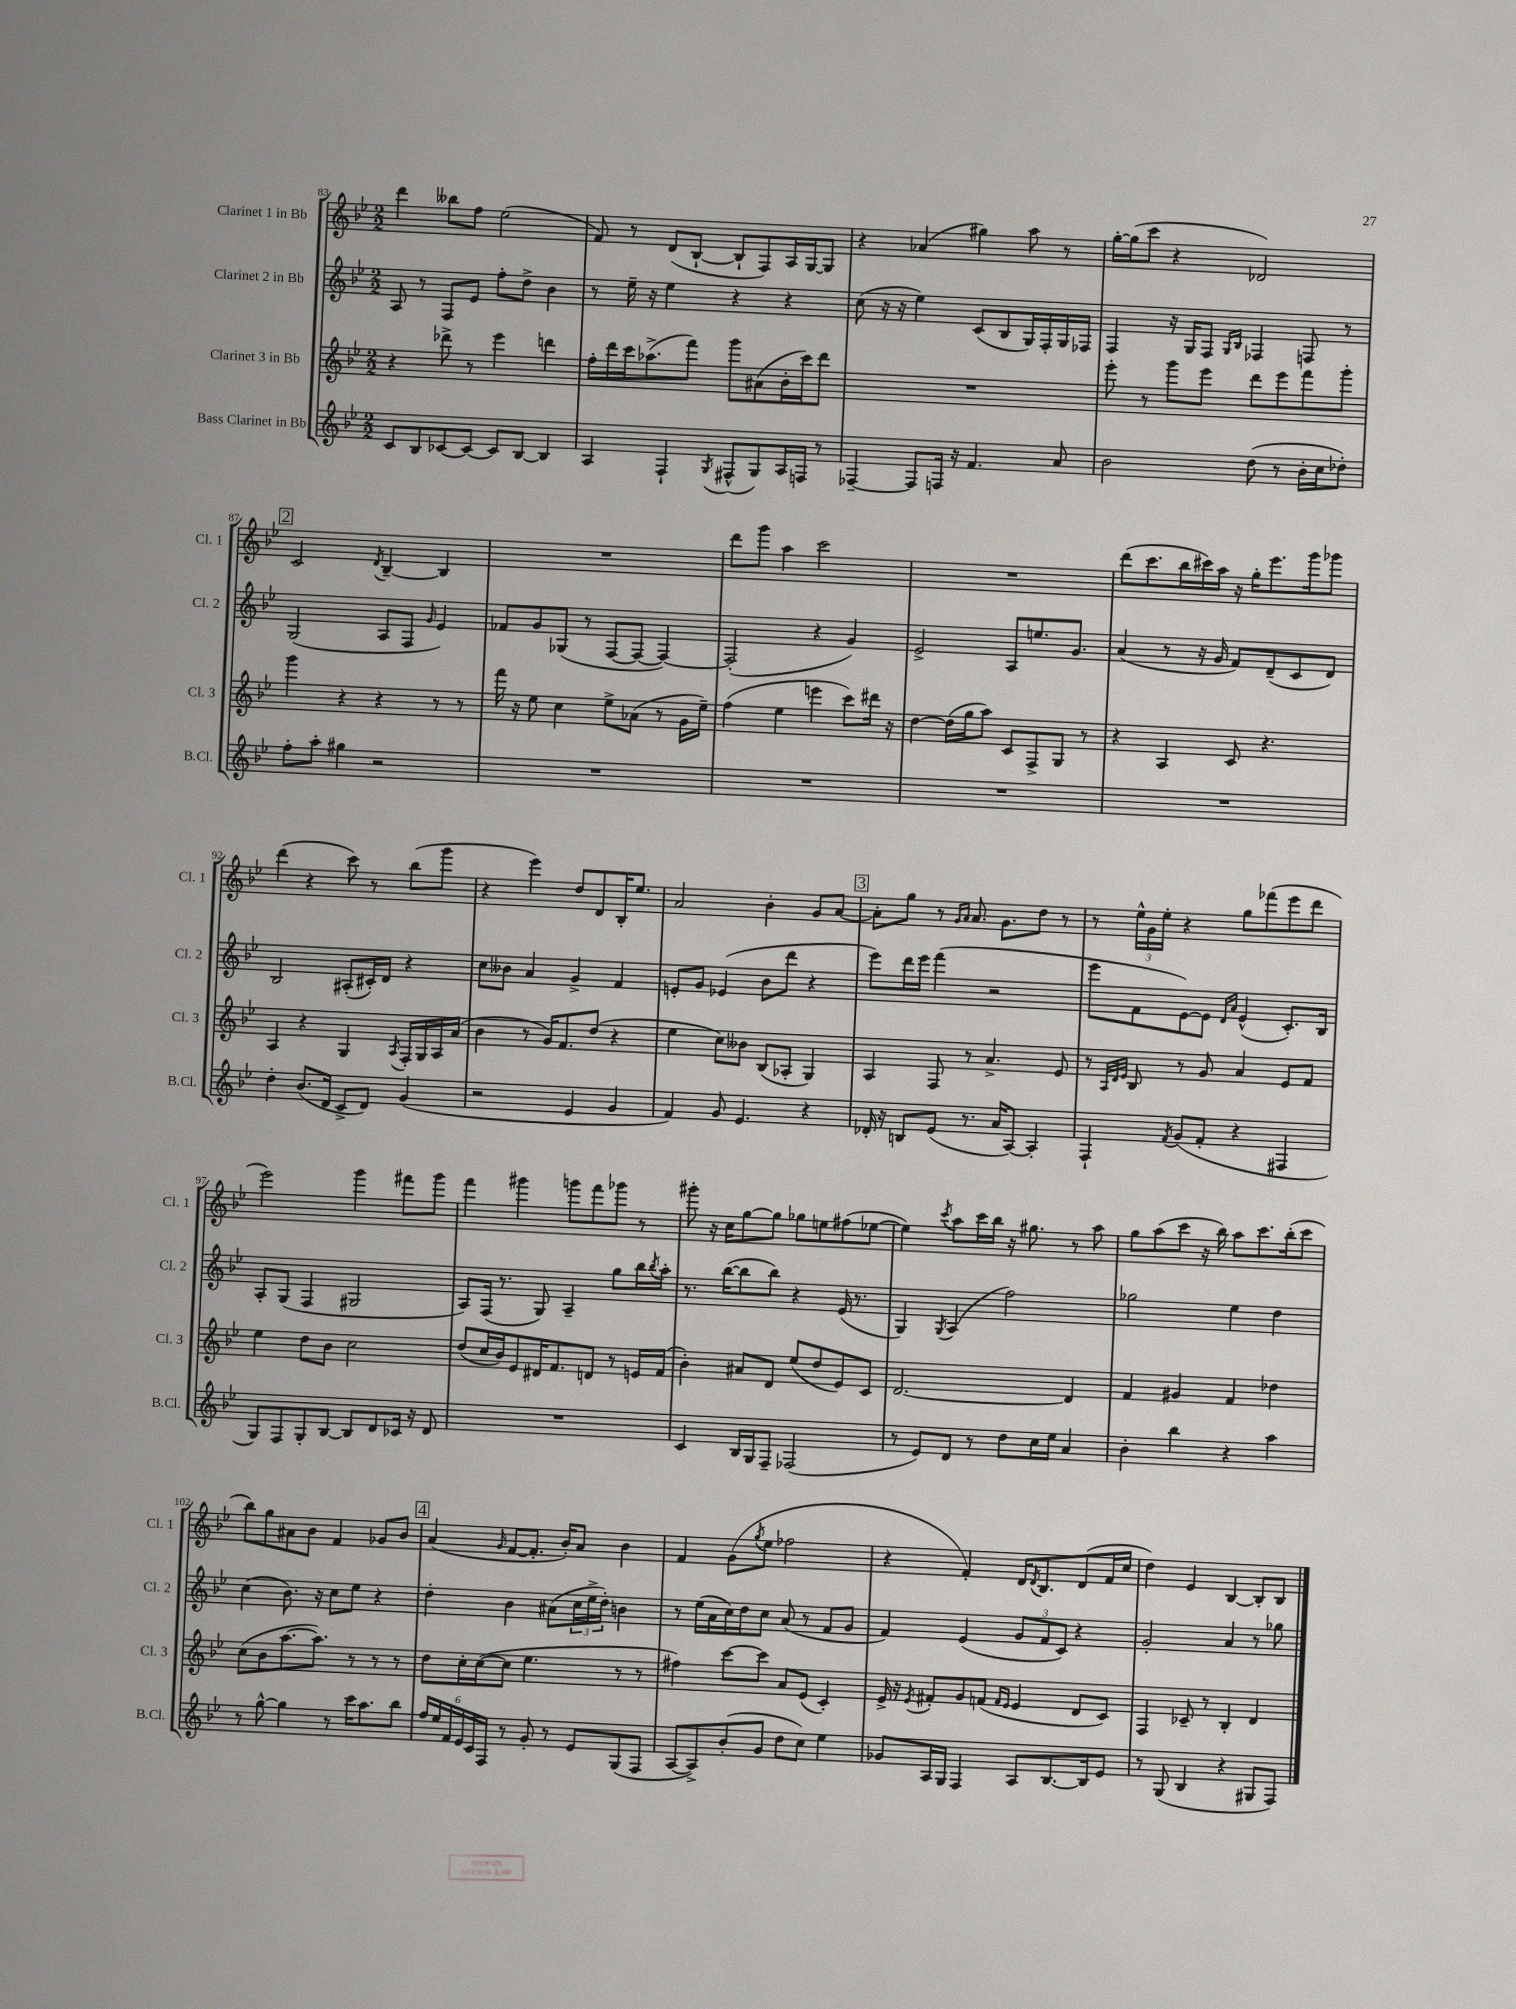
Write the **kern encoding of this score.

**kern	**kern	**kern	**kern
*staff4	*staff3	*staff2	*staff1
*clefG2	*clefG2	*clefG2	*clefG2
*k[b-e-]	*k[b-e-]	*k[b-e-]	*k[b-e-]
*M2/2	*M2/2	*M2/2	*M2/2
8c/L	4r	8A/	4ddd\
8B-/	.	8r	.
[8c-/	8ddd-^\	8F/L	8bb--\L
8c-/_J	8r	8e-/J	8ff\J
8c-/]L	4eee-\	8ff'\L	(2ee-\
[8B-/J	.	8dd^\J	.
4B-/]	4ddd\	4b-\	.
=	=	=	=
4A/	16ff'\LL	8r	8f/)
.	16ddd\	.	.
.	16ccc\J	16ee-~\	8r
.	(8.aa-^\	16r	.
4F`/	.	4ee-\	(8d/L
.	8fff\J)	.	[8B-`/J
8qG/	.	.	.
(8F#^^/L	8ggg\L	4r	8B-`/]L
8G/)	(8a#\	.	8F/)
16A/L	16b-'\L	4r	16A/L
16F/JJ	16ccc\J)	.	[16G/J
8r	8ddd\J	.	8G/]J
=	=	=	=
[4F-~/	1r	(8cc\	4r
.	.	16r	.
.	.	16r	.
8F-/]L	.	4ee-\)	(4a-/
16F/Jk	.	.	.
16r	.	.	.
4.f/	.	(8c/L	4gg#\)
.	.	8B-/	.
.	.	16G/L)	8aa\
.	.	16F'/	.
8a/	.	16G/	8r
.	.	16F-/JJ	.
=	=	=	=
2b-\	8eee-'\	4F/	[16gg'\LL
.	.	.	(16gg\]J
.	8r	.	8ccc\J
.	8ggg\L	16r	4r
.	.	16G/LK	.
.	8eee-\J	8F/J	.
.	.	16qqG/LL	.
.	.	16qqB-/JJ	.
(8dd\	8ddd\L	4F-/	2d-/)
8r	8eee-\	.	.
16b-'\LL	8fff\	8F/	.
16cc\J	.	.	.
8dd-'\J)	8ggg'\J	8r	.
=	=	=	=
8ff'\L	4ggg\	(2G/	2c/
8aa'\J	.	.	.
4gg#\	4r	.	.
.	.	.	8qd/
2r	4r	8A/L	[4B-~/
.	.	8F/J	.
.	.	16qqg/	.
.	8r	4e-/)	4B-/]
.	8r	.	.
=	=	=	=
1r	16fff\	8f-/L	1r
.	16r	.	.
.	8ee-\	8g/	.
.	4cc\	(8G-/J	.
.	.	8r	.
.	8ee-^\L	[8F/L	.
.	(8a-\J	8F/_J	.
.	8r	4F/_)	.
.	16g\LL	.	.
.	16ee-~\JJ)	.	.
=	=	=	=
1r	(4ff\	(2F'/]	8ddd\L
.	.	.	8ggg\J
.	4ee-\	.	4aa\
.	4eee\	4r	2ccc\
.	8ccc\L)	4g/)	.
.	16ddd#\Jk	.	.
.	16r	.	.
=	=	=	=
1r	[4dd\	2e-^/	1r
.	(16dd\]LL	.	.
.	16gg\J	.	.
.	8aa\J)	.	.
.	8c/L	8A/L	.
.	8F^/	8.ee/	.
.	8G/J	.	.
.	.	8.g/J	.
.	8r	.	.
=	=	=	=
1r	4r	(4a/	(8ddd\L
.	.	.	8.ccc\
.	4A/	8r	.
.	.	.	16bb-\L
.	.	16r	16ccc#\)
.	.	16g/	16aa\JJ
.	8c/	8f/L)	16r
.	.	.	16gg'\LK
.	4.r	(8d~/	8.eee-\
.	.	8c/	.
.	.	.	16ggg\k
.	.	8d/J)	8ggg-\J
=	=	=	=
4dd'\	4A/	2B-/	(4ddd\
(8.b-/L	4r	.	4r
16d/Jk	.	.	.
8c^/L	4G/	(8A#'/L	8ccc\)
8d/J)	.	16c#'/L)	8r
.	.	16d/JJ	.
.	8qA/	.	.
(4g/	16F'/LL	4r	(8bb-\L
.	16G/	.	.
.	16A/	.	8ggg\J
.	(16a/JJ	.	.
=	=	=	=
2r	4b-\	8cc\L	4r
.	.	8b--\J	.
.	8r	4a/	4eee-\)
.	16g/LK)	.	.
.	8.f/	.	.
4e-/	.	4g^/	8dd/L
.	(8dd/J	.	8d/
4g/	4r	4f/	16B-'/K
.	.	.	8.ee-/J
=	=	=	=
4f/)	4ee-\	8e'/L	2a/
.	.	8g/J	.
8g/	8cc\L)	(4e-/	.
4.e-/	8b--\J	.	.
.	(8B-/L	8b-\L	4b-'\
.	8A-'/J	8ddd\J	.
4r	4G/)	4r	8g/L
.	.	.	[8a/J
=	=	=	=
16d-'/	4A/	8eee-\L)	8a'\]L
16r	.	.	.
8B/L	.	16ddd\L	8gg\J
.	.	16eee-\JJ	.
(8e-/J	8F/	(4fff\	8r
.	.	.	16qqg/LL
.	.	.	16qqa/JJ
8.r	8r	.	8.a/
.	4.a^/	2r	.
16a/LK	.	.	8.g\L
[8A/J)	.	.	.
4A'/]	.	.	8dd\J
.	8e-/	.	8r
=	=	=	=
4F`/	8r	8eee-\L	8r
.	32qqA/LLL	.	.
.	32qqd/	.	.
.	32qqe-/JJJ	.	.
.	8B-/	8f\	24ee-^^\LL
.	.	.	24g\
.	.	.	24ee-'\JJ
8qf/	.	.	.
(8g/L	8r	[8e-\)	4r
8f'/J	8g/	8e-\]J	.
.	.	16qqd/LL	.
.	.	16qqa/JJ	.
4r	4a/	(4e-^^/	8gg\L
.	.	.	(8fff-\
4F#/	8e-/L	8.c'/L)	8eee-\
.	8f/J	.	8ddd\J
.	.	16B-/Jk	.
=	=	=	=
8G/L)	4ee-\	8A'/L	2eee-\)
8F/	.	(8G/J	.
8G'/	8dd\L	4F/	.
[8B-/J	8b-\J	.	.
8B-/]L	2cc\	2G#/	4ggg\
8d/	.	.	.
16c-/Jk	.	.	8fff#\L
16r	.	.	.
8d/	.	.	8ggg\J
=	=	=	=
1r	(8dd/L	8A/L)	4fff\
.	16cc/L	(16F/Jk	.
.	16b-/J)	8.r	.
.	8e-/	.	4ggg#\
.	16d#/K	8G/)	.
.	8.f/	.	.
.	.	4A~/	8ggg\L
.	8d/J	.	8fff\
.	8r	8gg\L	8ggg-\J
.	16e/LL	16bb-\L	8r
.	.	8qbb-/	.
.	(16f/JJ	16aa'\JJ	.
=	=	=	=
4c/	4b-'\)	8.r	8ggg#'\
.	.	.	16r
.	.	([16bb-\LK	16cc\LK
16B-/LL	8a#/L	8bb-\]	[8gg\
16G/J	.	.	.
8F~/J	8d/J	8bb-\J)	8gg\]J
(2F-/	(8ee-/L	4r	8gg-\L
.	8dd/	.	8ee\
.	8e-/)	(16e-/	(8ff#\
.	.	8.r	.
.	8c/J	.	[8ee-\J
=	=	=	=
8r	[2.d/	4G/)	4ee-\])
8e-/L)	.	.	.
.	.	8qG/	8qccc/
8d/J	.	(4A/	8aa\L
8r	.	.	16ccc\L
.	.	.	16bb-\JJ
8dd\L	.	2ff\)	16r
.	.	.	8.gg#\
16cc\L	.	.	.
16ee-\JJ	.	.	.
4a/	4d/]	.	8r
.	.	.	8aa\
=	=	=	=
4b-'\	4f/	2gg-\	8gg\L
.	.	.	(8aa\
4bb-\	4g#/	.	8ccc\J
.	.	.	16r
.	.	.	16bb-\)
4r	4f/	4ee-\	8aa\L
.	.	.	8.ccc\
4aa\	4dd-\	4dd\	.
.	.	.	(16bb-'\k
.	.	.	8ccc\J
=	=	=	=
8r	(8cc\L	(4cc\	8bb-\L)
[8gg^^\	8b-\	.	8gg\
4gg\]	[8.aa\	8.b-\)	8a#\
.	.	.	8b-\J
.	8.aa\]J)	16r	.
8r	.	8cc\L	4f/
16ccc\LK	8r	8ee-\J	.
8.aa\	.	.	.
.	8r	4r	8g-/L
8bb-\J	8r	.	8b-/J
=	=	=	=
24ff/LL	8dd\L	4dd'\	(4a/
24ee-/	.	.	.
24f/	.	.	.
24e-/	16cc'\L	.	.
24c/	.	.	.
.	([16cc\J	.	.
24F/JJ	.	.	.
.	.	.	16qqg/
8r	8cc\]J	4b-\	[8f/L
8g'/	4.ee-\	.	8.f'/]J
8r	.	(8a#\L	.
.	.	.	16b-'/LK)
8e-/L	.	24cc\L	8a/J
.	.	24ee-^\	.
.	.	24dd'\JJ)	.
(8G/	8r	4b\	4b-\
8F/J	8r	.	.
=	=	=	=
[8A/L	4ff#\)	8r	4f/
8A^/])	.	(16ee-\LL	.
.	.	16a\	.
(8b-'/	[8ccc\L	16cc\)	(8g\L
.	.	16dd\J	.
.	.	.	8qgg/
8g/J	8ccc\]J	8cc\J	8ee-\J
8dd\L	8a/L	(8a/	2ff-\
8cc\J)	(8e-/J	8r	.
4ee-\	4c'/)	8f/L	.
.	.	8g/J	.
=	=	=	=
8g-/L	16e-^/	4f/)	4r
.	16r	.	.
.	8qe-/	.	.
16A/L	8f#'/L	.	.
16G/JJ	.	.	.
4F/	8g/	(4e-/	4f'/)
.	(8f/J	.	.
.	16qqf/LL	.	.
.	16qqe-/JJ	.	.
8A/L	4e-/	12g/L	16d/LK
.	.	.	8qd/
.	.	.	8.B-/
.	.	12f/	.
[8.B-/	.	.	.
.	.	12c/J)	.
.	8d/L	4r	(8d/
16B-/]k	.	.	.
8e-/J	8c/J)	.	16f/L
.	.	.	16cc/JJ
=	=	=	=
8r	4F/	2g'/	4dd\)
(8G/	.	.	.
4B-/	8c-~/	.	4e-/
.	8r	.	.
4r	4B-'/	4a/	[4B-/
8G#/L	4d/	8r	8B-'/]L
8F/J)	.	8gg-\	8B-/J
==	==	==	==
*-	*-	*-	*-
